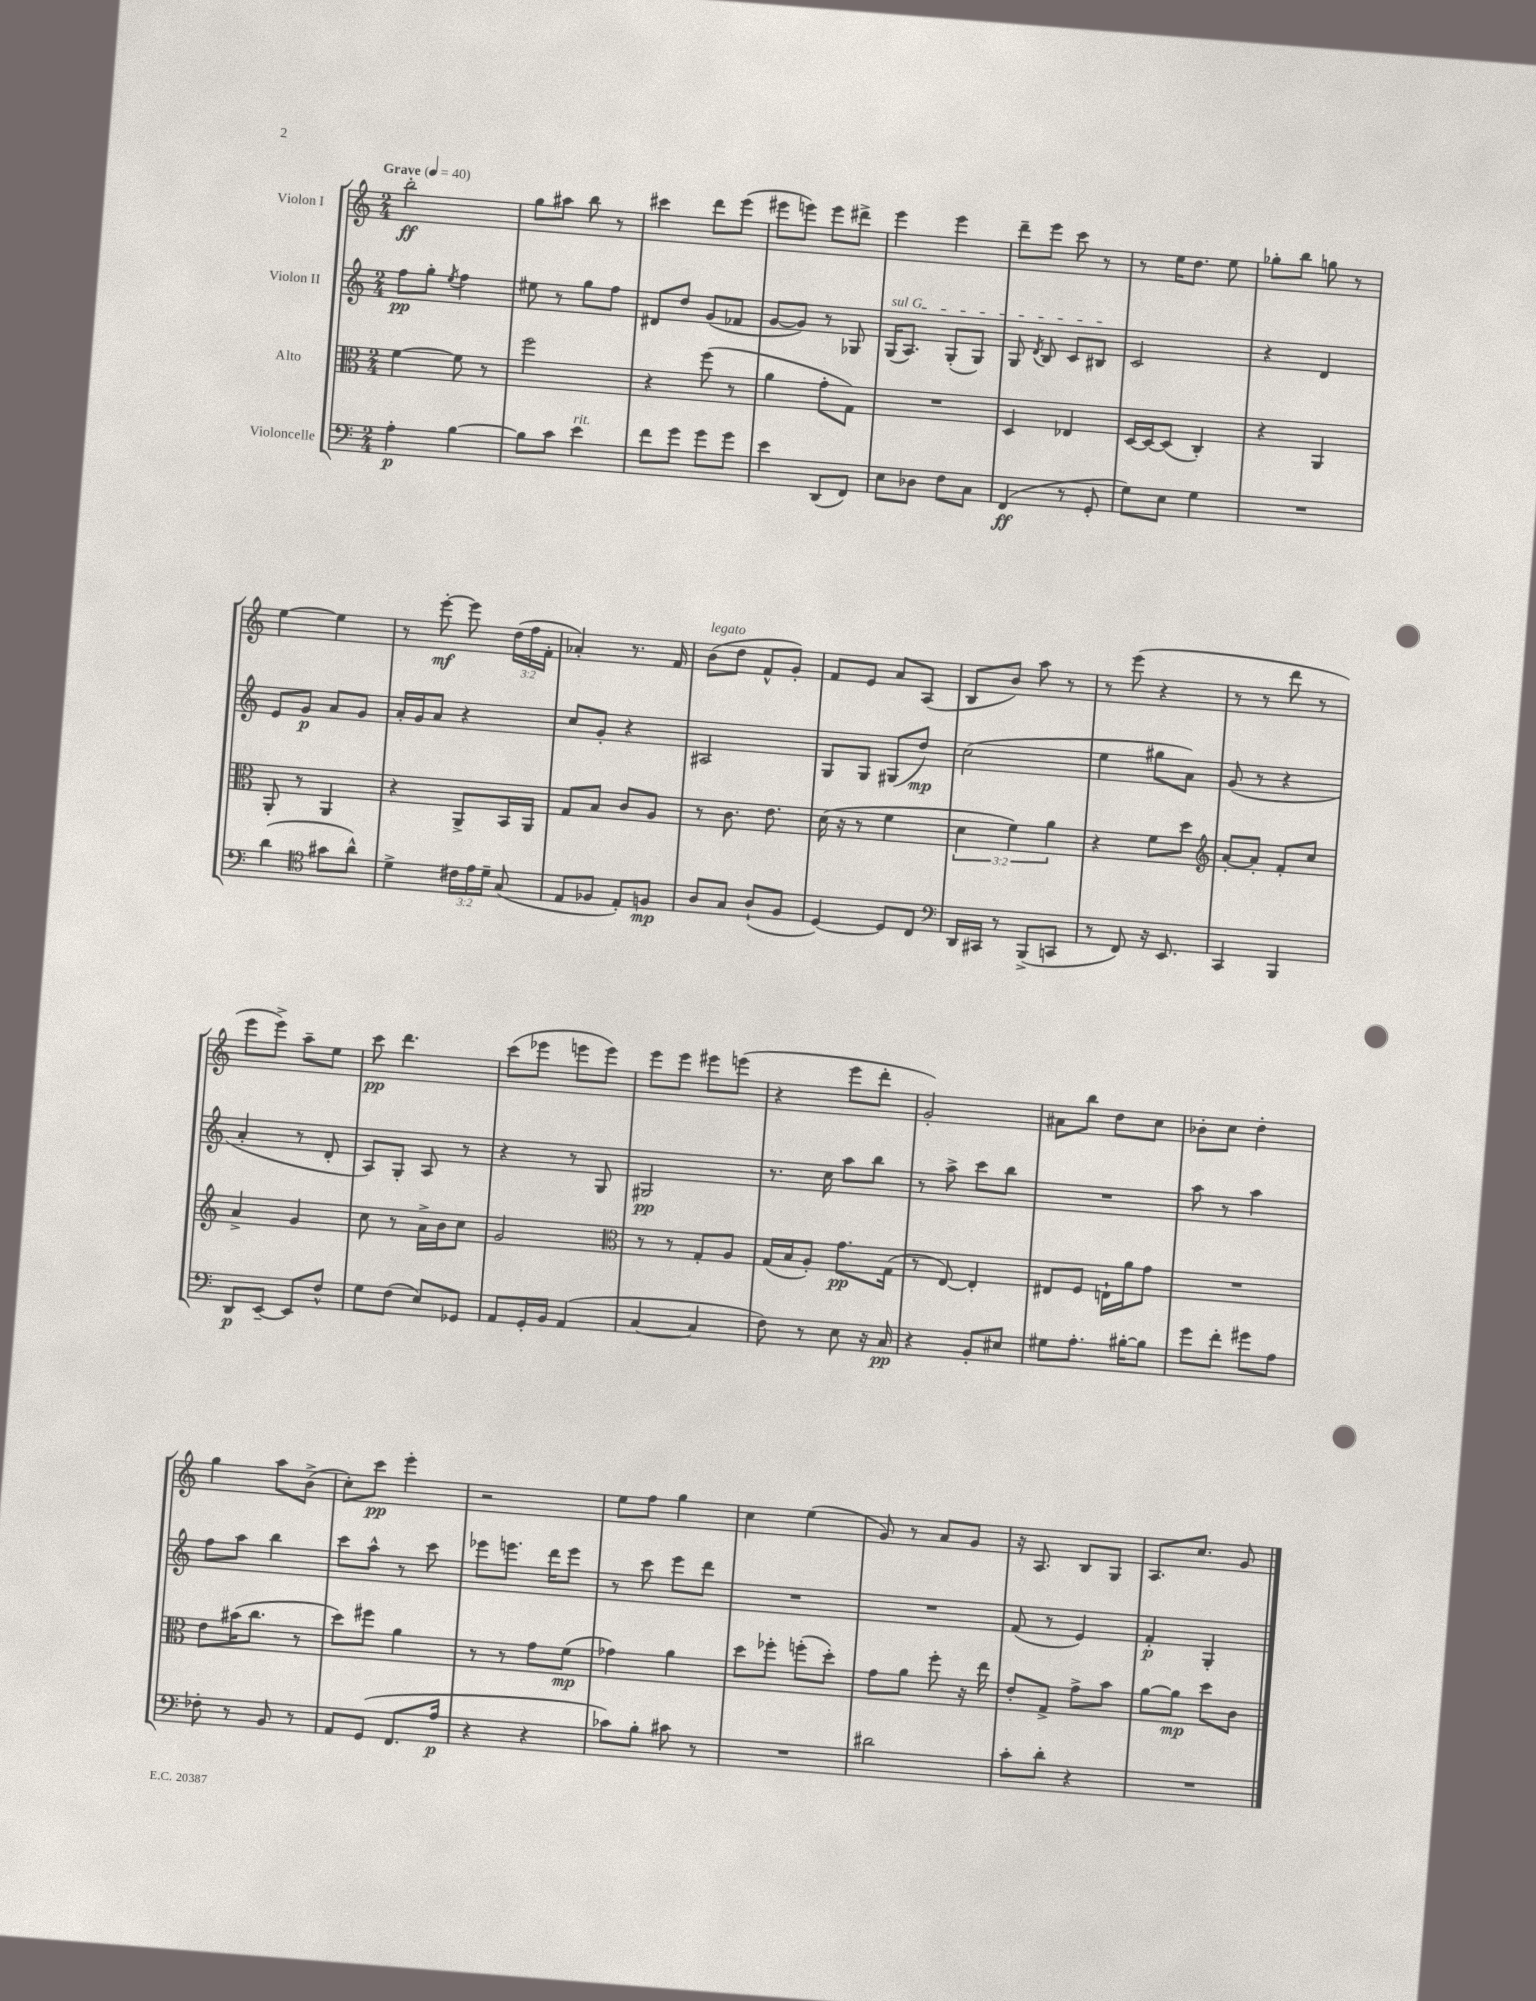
<<
\new StaffGroup <<
\new Staff = "s0" \with { instrumentName = "Violon I" } {
    \clef treble \key c \major \numericTimeSignature \time 2/4 \override Staff.TupletNumber.text = #tuplet-number::calc-fraction-text \tempo "Grave" 4 = 40
    \autoBeamOff b''2-.\ff |
    g''8[ ais''8] b''8 r8 |
    cis'''4 d'''8[ e'''8]( |
    eis'''8[ e'''8]) e'''8[ dis'''8]-> |
    e'''4 e'''4 |
    d'''8[-- e'''8] c'''8 r8 |
    r8 e''16[ d''8.] e''8 |
    ges''8[-. b''8] g''8 r8 |
    e''4~ e''4 |
    r8 e'''8~-.\mf e'''8 \tuplet 3/2 { d''16[( f''16 f'16]-. } |
    aes'4-.) r8. f'16 |
    b'8[^\markup { \italic "legato" }( d''8] f'8[-^ g'8]-.) |
    f'8[ e'8] a'8[ a8]( |
    b8[ b'8]) a''8 r8 |
    r8 e'''8( r4 |
    r8 r8 d'''8 r8 |
    e'''8[ e'''8]->) a''8[-- e''8] |
    c'''8\pp d'''4. |
    c'''8[( ees'''8] e'''8[ e'''8]) |
    e'''8[ e'''8] eis'''8[ e'''8]( |
    r4 e'''8[ d'''8]-. |
    g'2-.) |
    ais'8[ b''8] d''8[ c''8] |
    bes'8[-. c''8] d''4-. |
    g''4 a''8[ b'8]->( |
    c''8[-.) c'''8]\pp e'''4-. |
    r2 |
    e''8[ f''8] g''4 |
    c''4 e''4( |
    g'8) r8 a'8[ g'8] |
    r16 a8. b8[ g8] |
    a8.[ c''8.] g'8 \bar "|." |
}
\new Staff = "s1" \with { instrumentName = "Violon II" } {
    \clef treble \key c \major \numericTimeSignature \time 2/4
    \autoBeamOff f''8[\pp g''8]-. \acciaccatura { e''8 } f''4 |
    eis''8 r8 g''8[ f''8] |
    dis'8[ d''8] g'8[( fes'8] |
    g'8[~ g'8]) r8 ges8 |
    \once \override TextSpanner.bound-details.left.text = \markup { \italic "sul G" } g16[\startTextSpan( a8.]) g8[-.( g8]) |
    g8 \acciaccatura { d'8 } b8 c'8[ bis8]\stopTextSpan |
    c'2 |
    r4 d'4 |
    e'8[ g'8]\p a'8[ g'8] |
    a'16[-. g'16 a'8] r4 |
    c''8[ g'8]-. r4 |
    ais2 |
    g8[ g8] gis8[( d''8]\mp) |
    c''2( |
    e''4 gis''8[ a'8]) |
    g'8( r8 r4 |
    a'4-. r8 d'8-. |
    a8[) g8]-. a8 r8 |
    r4 r8 g8 |
    gis2\pp |
    r8. c''16 a''8[ b''8] |
    r8 a''8-> c'''8[ b''8] |
    R2 |
    a''8 r8 a''4 |
    f''8[ a''8] b''4 |
    c'''8[ a''8]-^ r8 c'''8 |
    ees'''8[ e'''8.] d'''16[ e'''8] |
    r8 c'''8 e'''8[ d'''8] |
    R2 |
    R2 |
    f'8( r8 e'4) |
    f'4-.\p g4-. \bar "|." |
}
\new Staff = "s2" \with { instrumentName = "Alto" } {
    \clef alto \key c \major \numericTimeSignature \time 2/4 \override Staff.TupletNumber.text = #tuplet-number::calc-fraction-text
    \autoBeamOff f'4~ f'8 r8 |
    f''2 |
    r4 f''8( r8 |
    a'4 g'8[-. g8]) |
    R2 |
    d4 ees4 |
    d16[~ d16~ d8]( c4-.) |
    r4 a,4 |
    a,8-. r8 a,4 |
    r4 a,8[-> b,16 a,16] |
    g8[ b8] c'8[ a8] |
    r8 c'8. e'8. |
    d'16( r16 r8 f'4 |
    \tuplet 3/2 { d'4 f'4) a'4 } |
    r4 f'8[ d''8] |
    \clef treble a'8[~-. a'8]-. f'8[-. c''8] |
    a'4-> g'4 |
    c''8 r8 a'16[-> b'16 c''8] |
    g'2 |
    \clef alto r8 r8 g8[-. a8] |
    g16[( b16 a8]-.) g'8.[\pp g16]( |
    r8 e8~) e4-. |
    eis8[ f8] e16[-! a'16 g'8] |
    R2 |
    e'8[ bis'16( c''8.] r8 |
    d''8[) fis''8] a'4 |
    r8 r8 g'8[ f'8]\mp( |
    ges'4) a'4 |
    d''8[ fes''8]-. f''8[-.( d''8]-.) |
    g'8[ a'8] f''8-. r16 e''16 |
    e'8[-. g8]-> g'8[-> b'8] |
    a'8[~ a'8]\mp d''8[ c'8] \bar "|." |
}
\new Staff = "s3" \with { instrumentName = "Violoncelle" } {
    \clef bass \key c \major \numericTimeSignature \time 2/4 \override Staff.TupletNumber.text = #tuplet-number::calc-fraction-text
    \autoBeamOff a4-.\p b4~ |
    b8[ c'8] e'4^\markup { \italic "rit." } |
    f'8[ g'8] g'8[ g'8] |
    e'4 d,8[( f,8]) |
    e8[ des8] f8[ c8] |
    f,4\ff( r8 g,8-. |
    g8[) e8] g4 |
    R2 |
    d'4( \clef tenor gis'8[ a'8]-^) |
    d'4-> \tuplet 3/2 { cis'16[ e'16 d'16]-- } g8( |
    e8[ fes8] e8[-.) f8]\mp |
    a8[ g8] a8[-!( f8] |
    d4~) d8[ c8] |
    \clef bass d,16[ cis,16] r8 b,,8[->( c,8] |
    r8 f,8) r16 e,8. |
    c,4 b,,4 |
    d,8[\p e,8]~-- e,8[ f8]-^ |
    g8[ f8]( e8[) ges,8] |
    a,8[ g,16-. b,16] a,4( |
    c4~ c4 |
    f8) r8 e8 r16 c16\pp |
    r4 b,8[-. eis8] |
    gis8[ a8.]-. bis16[~-. bis8] |
    g'8[ f'8]-. gis'8[ a8] |
    fes8-. r8 b,8 r8 |
    a,8[ g,8]( f,8.[ a16]\p |
    r4 r4 |
    ces'8[) b8]-. cis'8 r8 |
    R2 |
    dis'2 |
    c'8[-. d'8]-. r4 |
    R2 \bar "|." |
}
>>
>>
\layout { \context { \Score \remove "Bar_number_engraver" } }
